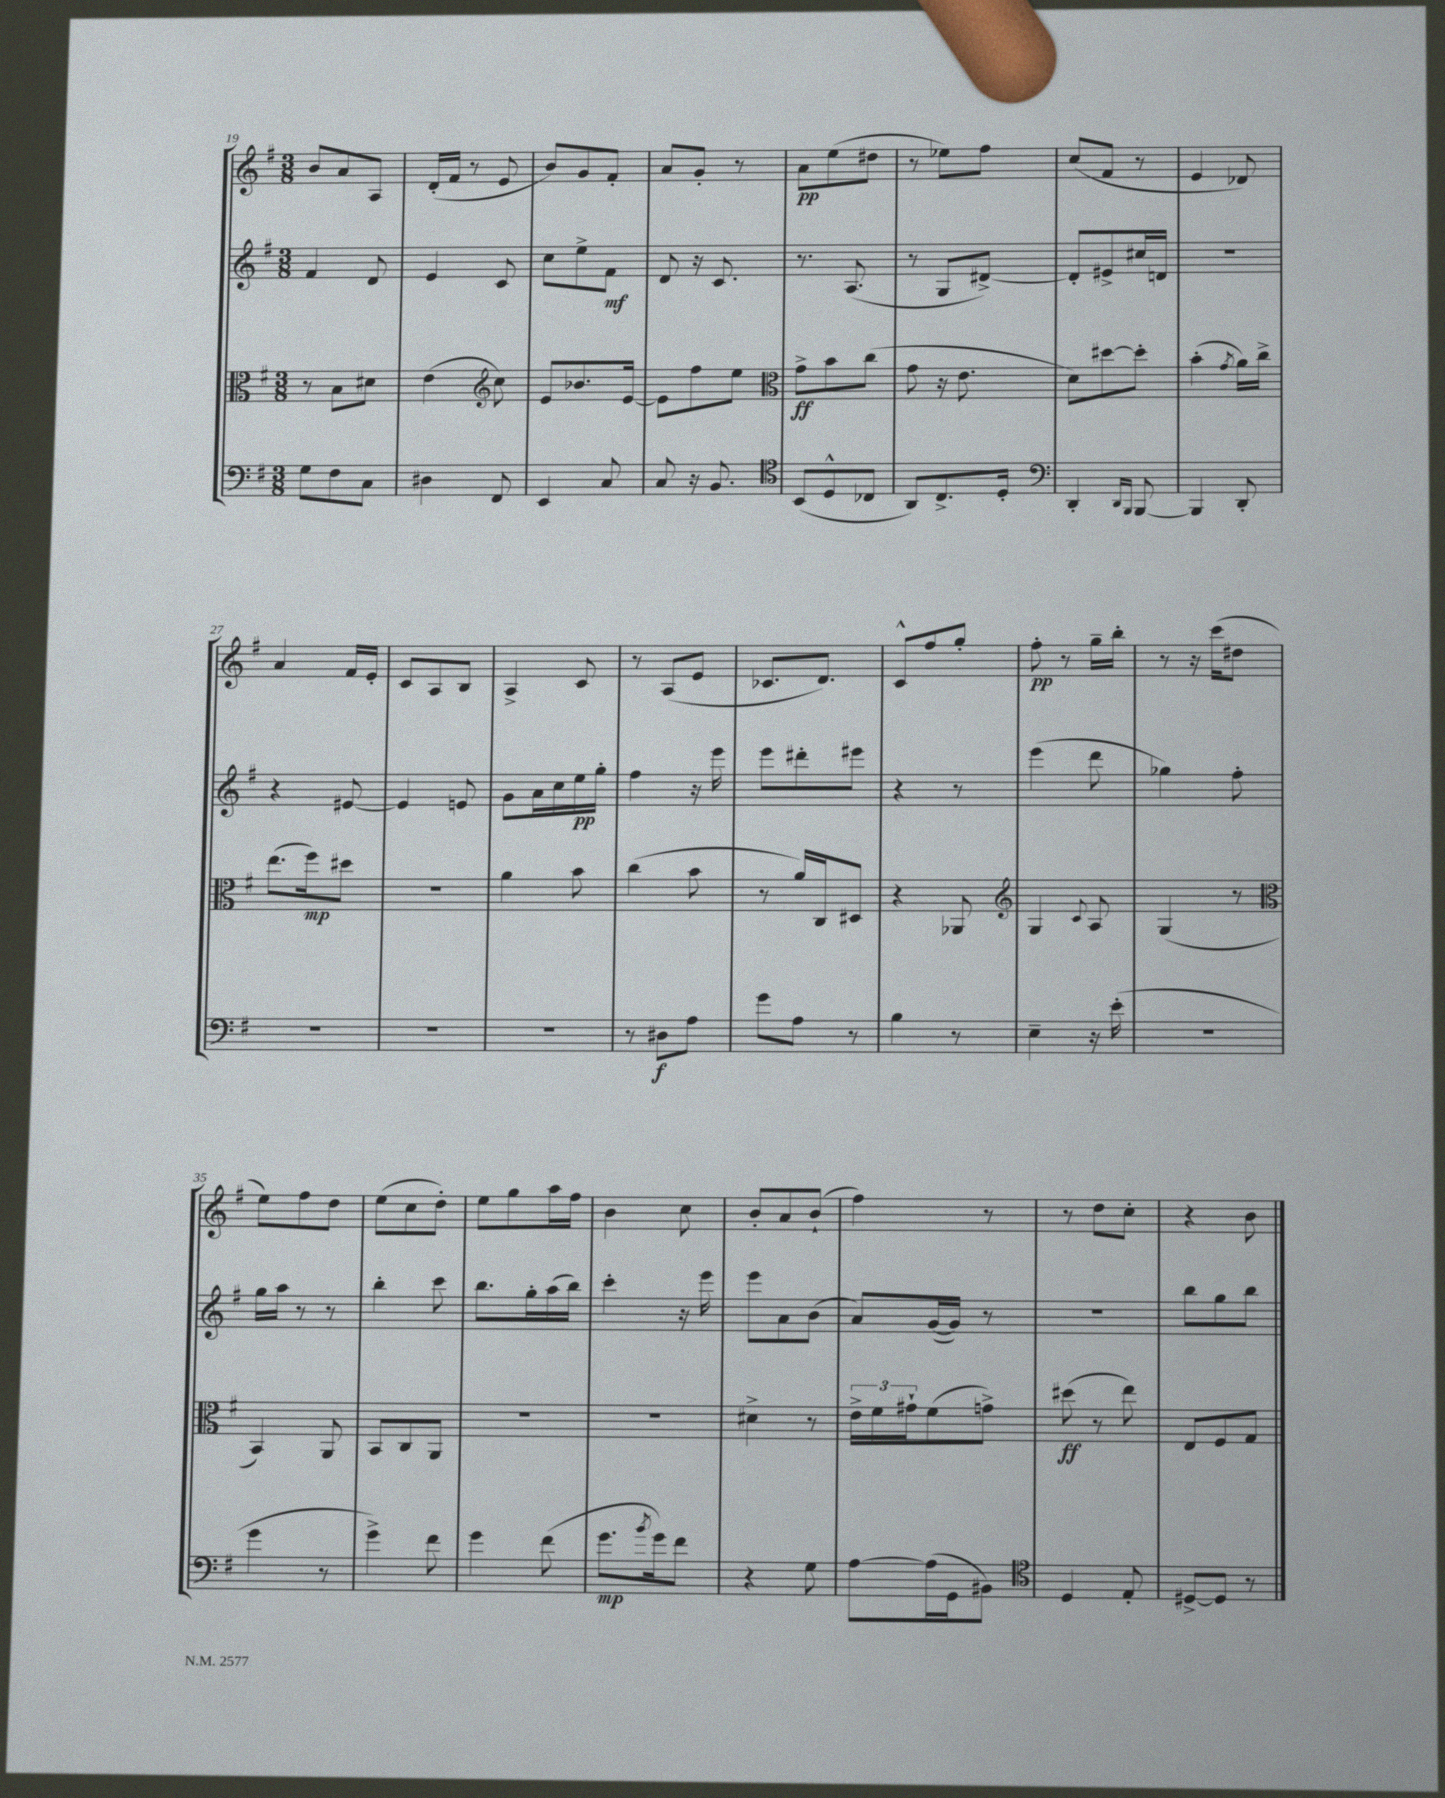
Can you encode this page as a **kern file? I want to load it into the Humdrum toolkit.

**kern	**dynam	**kern	**dynam	**kern	**dynam	**kern	**dynam
*part4	*part4	*part3	*part3	*part2	*part2	*part1	*part1
*staff4	*staff4	*staff3	*staff3	*staff2	*staff2	*staff1	*staff1
*clefF4	*	*clefC3	*	*clefG2	*	*clefG2	*
*k[f#]	*	*k[f#]	*	*k[f#]	*	*k[f#]	*
*M3/8	*	*M3/8	*	*M3/8	*	*M3/8	*
=19	=19	=19	=19	=19	=19	=19	=19
8G\L	.	8r	.	4f#/	.	8b/L	.
8F#\	.	8B\L	.	.	.	8a/	.
8C\J	.	8d#X\J	.	8d/	.	8A/J	.
=20	=20	=20	=20	=20	=20	=20	=20
4D#X\	.	(4e\	.	4e/	.	(16d'/LL	.
.	.	.	.	.	.	16f#/JJ	.
.	.	.	.	.	.	8r	.
*	*	*clefG2	*	*	*	*	*
8FF#/	.	8cc\)	.	8c/	.	8e/	.
=21	=21	=21	=21	=21	=21	=21	=21
4EE/	.	8e/L	.	8cc\L	.	8b/L)	.
.	.	8.b-X/	.	8ee^\	.	8g/	.
8C/	.	.	.	8f#\J	mf	8f#'/J	.
.	.	[16e/Jk	.	.	.	.	.
=22	=22	=22	=22	=22	=22	=22	=22
8C/	.	8e\L]	.	8d/	.	8a/L	.
16r	.	8ff#\	.	16r	.	8g'/J	.
8.BB/	.	.	.	8.c/	.	.	.
.	.	8ee\J	.	.	.	8r	.
=23	=23	=23	=23	=23	=23	=23	=23
*clefC4	*	*clefC3	*	*	*	*	*
(8BB/L	.	8g^\L	ff	8.r	.	8a\L	pp
8D^^/	.	8b\	.	.	.	(8ee\	.
.	.	.	.	(8.A/	.	.	.
8C-X/J	.	(8cc\J	.	.	.	8dd#X\J	.
=24	=24	=24	=24	=24	=24	=24	=24
8AA/L)	.	8g\	.	8r	.	8r	.
8.C^/	.	16r	.	8G/L	.	8ee-X\L)	.
.	.	8.e\	.	.	.	.	.
.	.	.	.	[8d#X^/J)	.	8ff#\J	.
16D'/Jk	.	.	.	.	.	.	.
=25	=25	=25	=25	=25	=25	=25	=25
*clefF4	*	*	*	*	*	*	*
4DD'/	.	8d\L)	.	8d#'/L]	.	(8cc/L	.
.	.	[8dd#X\	.	8e#X^/	.	8f#/J	.
16qqDD/LL	.	.	.	.	.	.	.
16qqBBB/JJ	.	.	.	.	.	.	.
[8BBB/	.	8dd#'\J]	.	16cc#X/L	.	8r	.
.	.	.	.	16dn/JJ	.	.	.
=26	=26	=26	=26	=26	=26	=26	=26
4BBB/]	.	(4b'\	.	4.r	.	4e/	.
.	.	8qg/	.	.	.	.	.
8DD'/	.	16a\LL)	.	.	.	8d-X/)	.
.	.	16cc^\JJ	.	.	.	.	.
!!LO:LB:g=z
=27	=27	=27	=27	=27	=27	=27	=27
4.r	.	(8.ee\L	.	4r	.	4a/	.
.	.	16ff#\k)	mp	.	.	.	.
.	.	8dd#X\J	.	[8e#X/	.	16f#/LL	.
.	.	.	.	.	.	16e'/JJ	.
=28	=28	=28	=28	=28	=28	=28	=28
4.r	.	4.r	.	4e#/]	.	8c/L	.
.	.	.	.	.	.	8A/	.
.	.	.	.	8en/	.	8B/J	.
=29	=29	=29	=29	=29	=29	=29	=29
4.r	.	4a\	.	8g\L	.	4A^/	.
.	.	.	.	16a\L	.	.	.
.	.	.	.	16cc\	.	.	.
.	.	8b\	.	16ee\	pp	8c/	.
.	.	.	.	16gg'\JJ	.	.	.
=30	=30	=30	=30	=30	=30	=30	=30
8r	.	(4cc\	.	4ff#\	.	8r	.
8D#X\L	f	.	.	.	.	(8A/L	.
8A\J	.	8b\	.	16r	.	8e/J	.
.	.	.	.	16eee\	.	.	.
=31	=31	=31	=31	=31	=31	=31	=31
8g\L	.	8r	.	8eee\L	.	8.c-X/L	.
8A\J	.	16a/LL)	.	8ddd#X'\	.	.	.
.	.	16C/J	.	.	.	8.d/J)	.
8r	.	8D#X/J	.	8eee#X\J	.	.	.
=32	=32	=32	=32	=32	=32	=32	=32
4B\	.	4r	.	4r	.	8c^^/L	.
.	.	.	.	.	.	8ff#/	.
8r	.	8AA-X/	.	8r	.	8gg'/J	.
=33	=33	=33	=33	=33	=33	=33	=33
*	*	*clefG2	*	*	*	*	*
4E~\	.	4G/	.	(4eee\	.	8ff#'\	pp
.	.	.	.	.	.	8r	.
.	.	8qqc/	.	.	.	.	.
16r	.	8A/	.	8ddd\	.	16gg~\LL	.
(16e'\	.	.	.	.	.	16bb'\JJ	.
=34	=34	=34	=34	=34	=34	=34	=34
4.r	.	(4G/	.	4gg-X\)	.	8r	.
.	.	.	.	.	.	16r	.
.	.	.	.	.	.	(16ccc\KL	.
.	.	8r	.	8ff#'\	.	8dd#X\J	.
!!LO:LB:g=z
=35	=35	=35	=35	=35	=35	=35	=35
*	*	*clefC3	*	*	*	*	*
4g\	.	4BB/)	.	16gg\LL	.	8ee\L)	.
.	.	.	.	16aa\JJ	.	.	.
.	.	.	.	8r	.	8ff#\	.
8r	.	8AA/	.	8r	.	8dd\J	.
=36	=36	=36	=36	=36	=36	=36	=36
4g^\)	.	8BB/L	.	4bb'\	.	(8ee\L	.
.	.	8C/	.	.	.	8cc\	.
8f#\	.	8AA/J	.	8ccc\	.	8dd'\J)	.
=37	=37	=37	=37	=37	=37	=37	=37
4g\	.	4.r	.	8.bb\L	.	8ee\L	.
.	.	.	.	.	.	8gg\	.
.	.	.	.	16gg'\L	.	.	.
(8f#\	.	.	.	(16aa\	.	16aa\L	.
.	.	.	.	16bb\JJ)	.	16ff#\JJ	.
=38	=38	=38	=38	=38	=38	=38	=38
8.g\L	mp	4.r	.	4ccc'\	.	4b\	.
8qb/	.	.	.	.	.	.	.
16g\k)	.	.	.	.	.	.	.
8f#\J	.	.	.	16r	.	8cc\	.
.	.	.	.	16eee\	.	.	.
=39	=39	=39	=39	=39	=39	=39	=39
4r	.	4d#X^\	.	8eee\L	.	8b'/L	.
.	.	.	.	8a\	.	8a/	.
8G\	.	8r	.	(8b\J	.	(8b`/J	.
=40	=40	=40	=40	=40	=40	=40	=40
[8A\L	.	24e^\LL	.	8a/L)	.	4ff#\)	.
.	.	24f#\	.	.	.	.	.
.	.	24g#X`\J	.	.	.	.	.
(16A\L]	.	(8f#\	.	([16g/L	.	.	.
16GG\J	.	.	.	16g/JJ])	.	.	.
8BB#X\J)	.	8gn^\J)	.	8r	.	8r	.
=41	=41	=41	=41	=41	=41	=41	=41
*clefC4	*	*	*	*	*	*	*
4D/	.	(8dd#X\	ff	4.r	.	8r	.
.	.	8r	.	.	.	8dd\L	.
8E'/	.	8ee\)	.	.	.	8cc'\J	.
=42	=42	=42	=42	=42	=42	=42	=42
[8D#X^/L	.	8E/L	.	8bb\L	.	4r	.
8D#/J]	.	8F#/	.	8gg\	.	.	.
8r	.	8G/J	.	8bb\J	.	8b\	.
==	==	==	==	==	==	==	==
*-	*-	*-	*-	*-	*-	*-	*-
